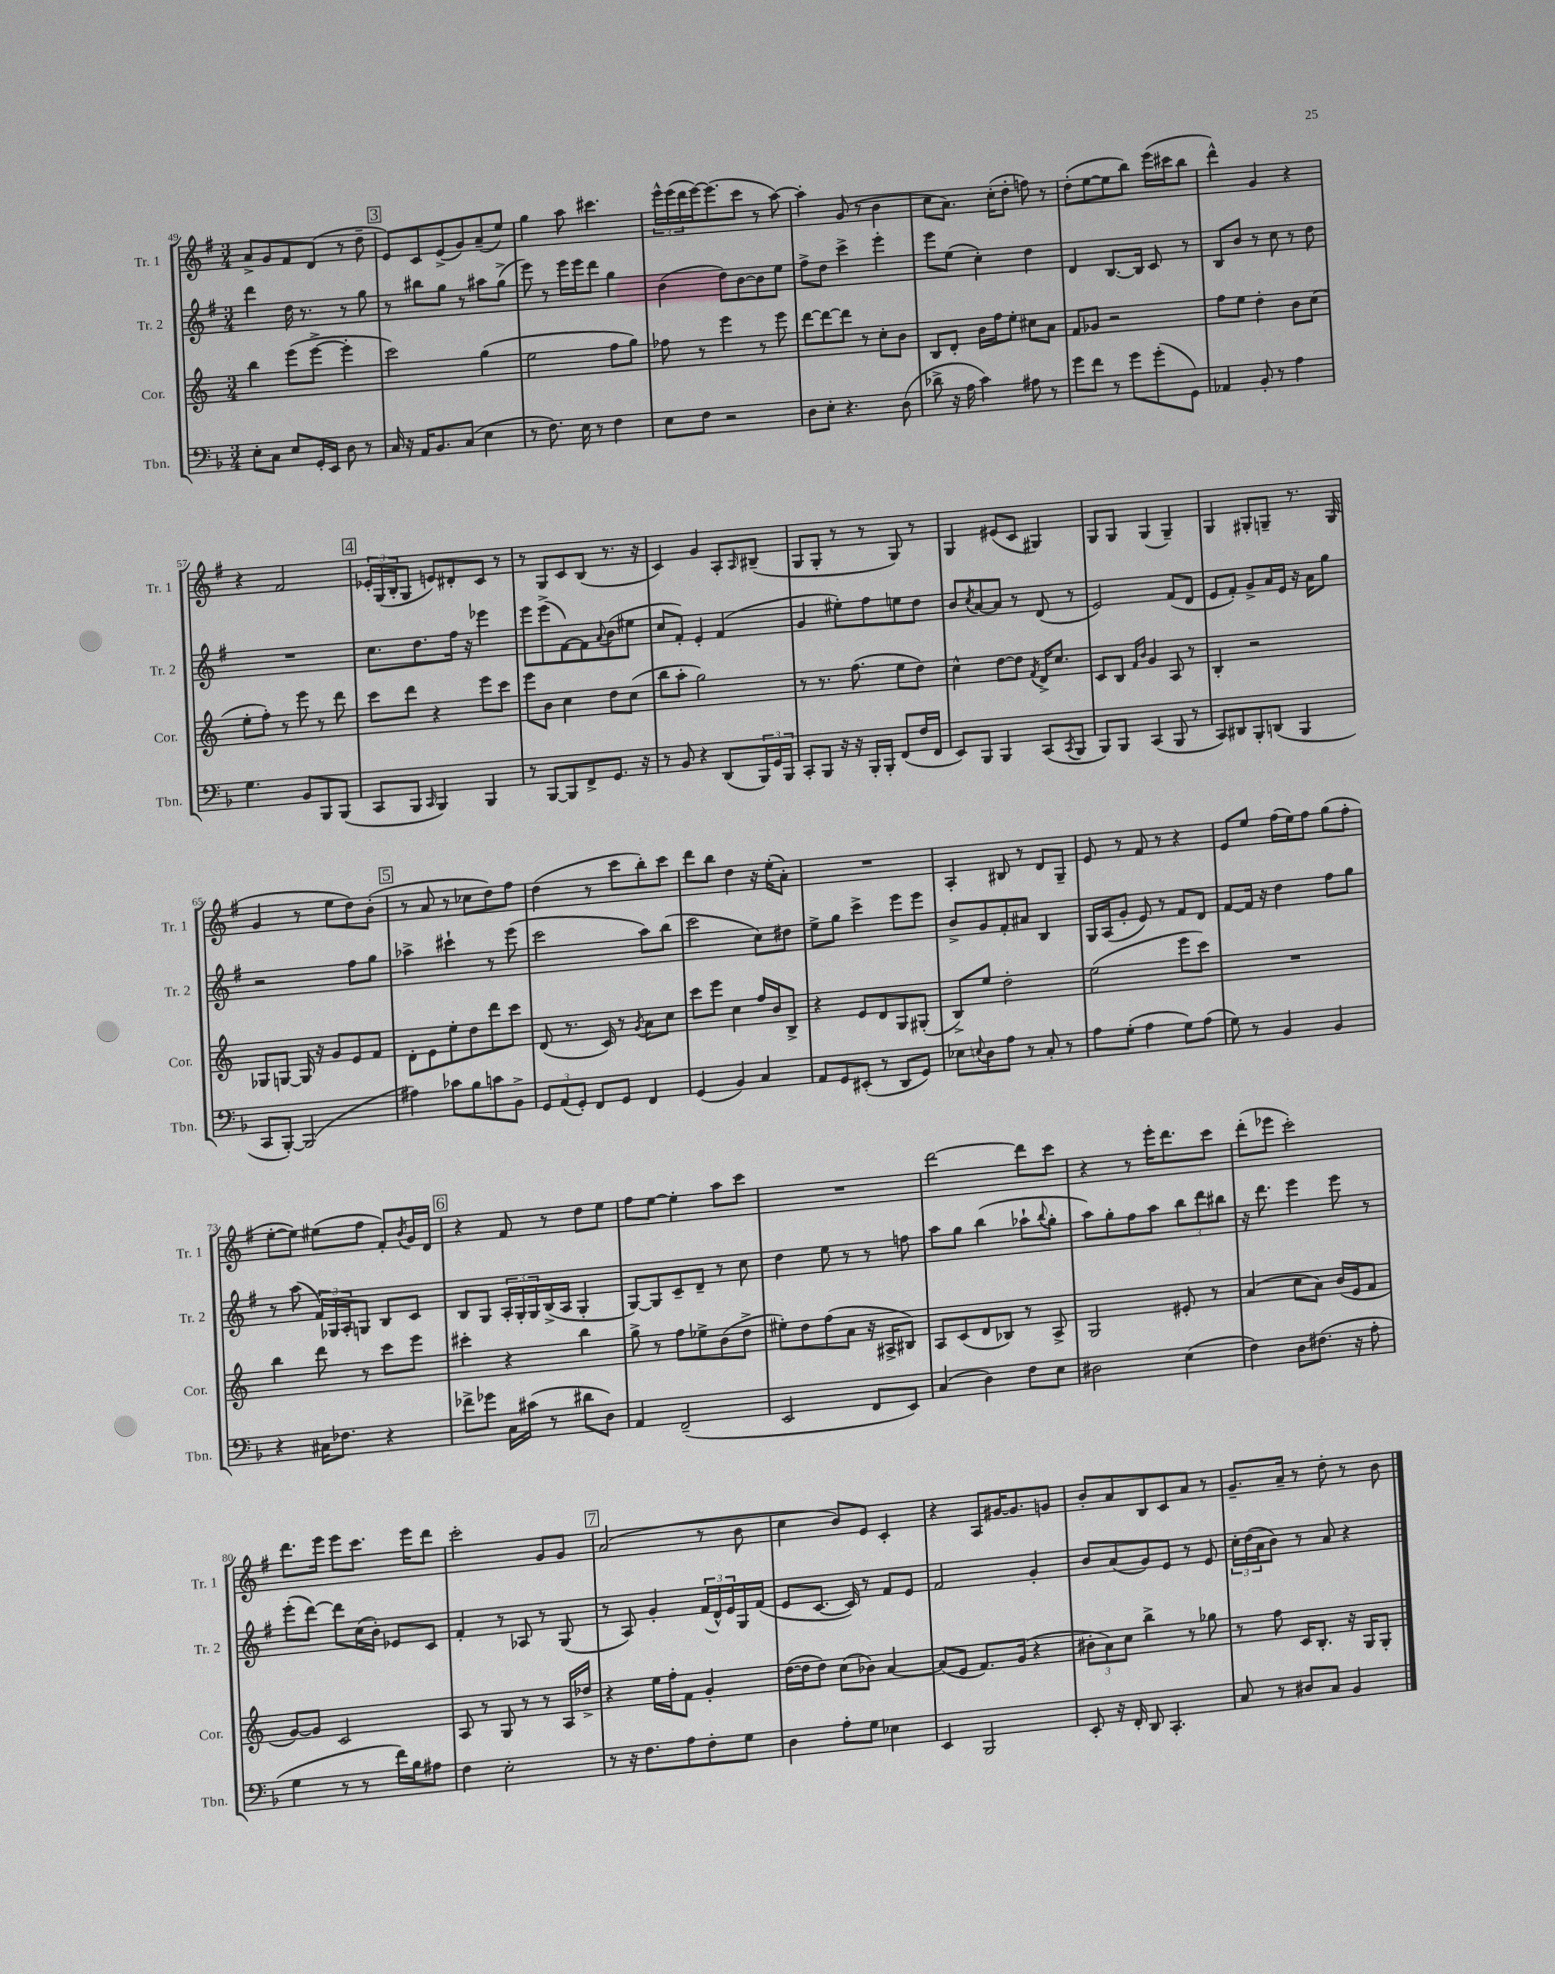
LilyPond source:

<<
\new StaffGroup <<
\new Staff = "s0" \with { instrumentName = "Tr. 1" shortInstrumentName = "Tr. 1" } {
    \clef treble \key g \major \numericTimeSignature \time 3/4
    a'8-> g'8 fis'8 d'8( r8 d''8-- |
    \mark \markup { \box "3" } e'8) c'8 e'8->( g'8) a'8--( e''8) |
    g''4 a''8 cis'''4. |
    \tuplet 3/2 { e'''16-^ e'''16( d'''16 } e'''16~) e'''8.( c'''8 r8 a''8~) |
    a''4-. g'8( r8 b'4 |
    c''8 a'8.) c''16-.( d''8-. f''8) r8 |
    d''8-.( e''8~ e''8 b''8) e'''16( cis'''16 b''8 |
    d'''4-^) g'4 r4 |
    r4 fis'2 |
    \mark \markup { \box "4" } \tuplet 3/2 { ees'16-. g16( b16-. } g8 e'8) dis'8-. c'8 r8 |
    r8 g8 c'8 b8( r8. r16 |
    c'4) g'4 a8-. \grace { a16 } bis8--( |
    g8 g8-. r8 r8 g8) r8 |
    g4 eis'8( c'8 gis4) |
    g8 g8 g4( g4--) |
    g4 gis8-. g8-- r8. g16( |
    g'4 r8 e''8 d''8) b'8-.( |
    \mark \markup { \box "5" } r8 a'8 r8 ces''8 d''8) fis''8 |
    d''4( r8 c'''8 b''8-.) c'''8 |
    d'''8 b''8 d''4 r16 e''16-.( a'8-.) |
    R2. |
    a4-. bis8 r8 d'8 g8-- |
    e'8 r8 fis'8 r8 r4 |
    e'8 e''8 fis''16( e''16) fis''8 g''8( fis''8-. |
    e''8~-. e''8) eis''8( fis''8 fis'8-.) \acciaccatura { b'8 } g'16 d'16 |
    \mark \markup { \box "6" } r4 fis'8 r8 d''8 e''8 |
    fis''8 e''8~ e''4-. a''8 c'''8 |
    R2. |
    d'''2~ d'''8 c'''8 |
    r4 r8 e'''16-. d'''8. c'''8 |
    d'''8-.( ees'''8 c'''2-.) |
    d'''8. e'''16 e'''8 c'''8. e'''16 d'''8 |
    c'''2-. g'8 g'8 |
    \mark \markup { \box "7" } a'2( r8 b'8 |
    c''4 b'8) e'8 c'4-. |
    r4 a8 gis'16~ gis'8. g'8 |
    b'8-. a'8 b8 c'8 a'8 r8 |
    g'8.-- a'16-- r8 d''8-. r8 b'8 \bar "|." |
}
\new Staff = "s1" \with { instrumentName = "Tr. 2" shortInstrumentName = "Tr. 2" } {
    \clef treble \key g \major \numericTimeSignature \time 3/4
    d'''4 d''16 r8. r8 g''8 |
    \mark \markup { \box "3" } r8 bis''8 g''8 r8 ais''8 g''8->( |
    e'''8) r8 e'''16 e'''16 d'''8 g''4 |
    b'4( d''8) b'8~ b'8 e''8 |
    fis''8-> d''8 c'''4-> e'''4-. |
    e'''8 e''8( c''4-.) d''4 |
    d'4 b8.~ b16 c'8 r8 |
    b8 b'8 r8 c''8 r8 d''8 |
    R2. |
    \mark \markup { \box "4" } c''8. d''8. fis''16 r16 ees'''4 |
    e'''8 e'''8->( fis'8~) fis'8 \appoggiatura { a'8 } b'8( eis''8 |
    c''8 fis'8-.) e'4-. fis'4( |
    g'4 eis''8-.) fis''8 e''8 d''8 |
    b'8 \acciaccatura { c''8 } a'8~ a'8 r8 d'8( r8 |
    e'2) fis'8( d'8 |
    e'8 fis'8-.) g'8-> a'16 e'16 r16 a'16 g''8 |
    r2 fis''8 g''8 |
    \mark \markup { \box "5" } aes''4-> cis'''4-! r8 e'''8( |
    c'''2 a''8) b''8( |
    c'''2 c''8) dis''8 |
    e''8-> g''8 c'''4-> e'''8 e'''8 |
    b'8-> g'8 fis'8-. ais'8 b4 |
    g16 a16( g'8-. e'8) r8 fis'8 d'8 |
    fis'8~ fis'16 r16 d''4 fis''8 g''8 |
    r8 a''8( \tuplet 3/2 { fis'16) ges16 a16-. } g8 b8 c'8 |
    \mark \markup { \box "6" } b8 g8 \tuplet 3/2 { a16-. g16-. g16 } b16->( a16 g4-. |
    g8~) g8 c'8-- d'8-- r8 c''8 |
    d''4 e''8 r8 r8 f''8 |
    a''8 g''8 b''4( aes''8-! \appoggiatura { b''8 } g''8-. |
    a''8) g''8-. fis''8 a''8 \tuplet 3/2 { b''8 d'''8 bis''8 } |
    r16 d'''8. e'''4 e'''8 r8 |
    e'''8-.( d'''8~) d'''8 c''16( b'16-.) ees'8 c'8 |
    fis'4-. r8 aes8 r8 g8( |
    \mark \markup { \box "7" } r8 a8) g'4-. \tuplet 3/2 { fis'16( d'16-^) e'16 } g16 fis'16( |
    e'8 c'8.~ c'16) r8 fis'8 e'8 |
    fis'2 g'4-. |
    b'8 a'8( g'8) e'8 r8 e'8 |
    \tuplet 3/2 { c''16-. d''16( a'16 } b'8) r8 a'8 r4 \bar "|." |
}
\new Staff = "s2" \with { instrumentName = "Cor." shortInstrumentName = "Cor." } {
    \clef treble \key c \major \numericTimeSignature \time 3/4
    b''4 e'''8( e'''8~-> e'''4-. |
    \mark \markup { \box "3" } c'''2) g''4( |
    e''2 f''8 g''8) |
    fes''8 r8 e'''4 r8 e'''8 |
    d'''8~ d'''8~ d'''8 r8 c''8-. b'8 |
    b8 d'8-. b'16 f''16 e''8-. cis''8 a'8 |
    f'8 ges'8 r2 |
    f''8 e''8 d''4-. b'8 c''8( |
    e''8-. f''8-.) r8 e'''8 r8 d'''8 |
    \mark \markup { \box "4" } c'''8 d'''8 r4 e'''8 c'''8 |
    e'''8 b'8 c''4 d''8 c''8( |
    b''8 a''8-. g''2) |
    r8 r8. f''8.( e''8 d''8) |
    c''4-^ d''8~ d''8 \acciaccatura { f'8 } d'16-> c''8. |
    c'8 b8 \grace { f'16 b'16 } g'4 a8 r8 |
    b4-. r2 |
    ges8 g8~ g16 r16 g'8 e'8 f'8 |
    \mark \markup { \box "5" } d'8-. e'8 e''8-. d''8 d'''8 c'''8 |
    d'8( r8. c'16) r8 \acciaccatura { g'8 } a'8 c''8 |
    c'''8 e'''8 c''4 f''16 b'16 b8-> |
    r4 e'8 d'8 g8 gis8-.( |
    b8->) e''8 d''2-. |
    e''2( e'''8 c'''8) |
    R2. |
    b''4 d'''8 r8 c'''8 e'''8 |
    \mark \markup { \box "6" } cis'''4-. r4 b''4 |
    g''8-> r8 f''8 ees''8-> b'8( d''8-> |
    eis''8-.) d''8 f''8( a'8 r16 ais16-> bis8) |
    a8 c'8( d'8 bes8) r8 a8-> |
    g2 eis'8-. r8 |
    a'4( c''8 a'8) b'16( e'16 f'8 |
    g'8~) g'8 c'2 |
    a8 r8 g8 r8 r8 a16 des''16-> |
    \mark \markup { \box "7" } r4 e''16 f''16-. f'8 g'4-. |
    d''16~( d''16 d''8) c''8( bes'8) a'4~ |
    a'8( e'8 f'8.) g'16( r4 |
    \tuplet 3/2 { bis'8-. a'8) c''8 } b''4-> r8 ges''8 |
    r8 f''8 c'16 b8.-. r16 g16 g8-. \bar "|." |
}
\new Staff = "s3" \with { instrumentName = "Tbn." shortInstrumentName = "Tbn." } {
    \clef bass \key f \major \numericTimeSignature \time 3/4
    e8-. c8 e8 g,16-. e,16 d8 r8 |
    \mark \markup { \box "3" } c16 r16 a,16 bes,8. c8( e4 |
    r8 f8.) e16 r8 f4 |
    e8 f8 r2 |
    d8 e8-. r4. d8( |
    des'8-> r16 a16 c'4) ais8 r8 |
    g'8 f'8 r8 g'8 g'8-.( g,8) |
    aes,4 bes,8-. r8 a4 |
    g4. bes,8 bes,,8 bes,,8( |
    \mark \markup { \box "4" } c,8 bes,,8 \grace { c,16 } bes,,4) bes,,4 |
    r8 bes,,8~ bes,,8 f,8-> g,8. r16 |
    r8 bes,8 r4 d,8( \tuplet 3/2 { bes,,16) g,16 bes,,16 } |
    c,8-. bes,,8 r16 r16 bes,,16-. bes,,16-. f,8( f16 f,16 |
    e,8) bes,,8 bes,,4 c,8( \acciaccatura { c,8 } bes,,8 |
    bes,,8) bes,,8 c,4( bes,,8 r8 |
    c,8) dis,8 bes,,8-. d,8( bes,,4 |
    c,8 bes,,8~-.) bes,,2( |
    \mark \markup { \box "5" } ais4) ces'8 bes8 c'8 bes,8-> |
    \tuplet 3/2 { g,8 a,8( g,8-.) } f,8 g,8 f,4 |
    g,4( bes,4) c4 |
    a,8 g,8 eis,8-.( r8 d,8 g,8) |
    ees8 \appoggiatura { e8 } d8 a8 r8 c8-. r8 |
    a8 g8-.( a4 g8) a8( |
    g8) r8 bes,4 bes,4 |
    r4 cis16 fes8. r4 |
    \mark \markup { \box "6" } fes'8-> ges'8 c16 cis'16( r8 dis'8 d8) |
    a,4 f,2--( |
    e,2 f,8 e,8) |
    c4( d4) f8 e8 |
    dis2 e4( |
    f4) d8 fis8.( r16 a8-. |
    g4 r8 r8 f'16) bes16 ais8 |
    f4 e2-. |
    \mark \markup { \box "7" } r8 r16 f8. a8 f8-. g8 |
    d4 a8-. g8 ees4 |
    e,4 bes,,2 |
    e,8-. r16 f,16-. d,8 c,4.-. |
    c8 r8 dis8 c8 bes,4 \bar "|." |
}
>>
>>
\layout { \context { \Score currentBarNumber = #49 } }
